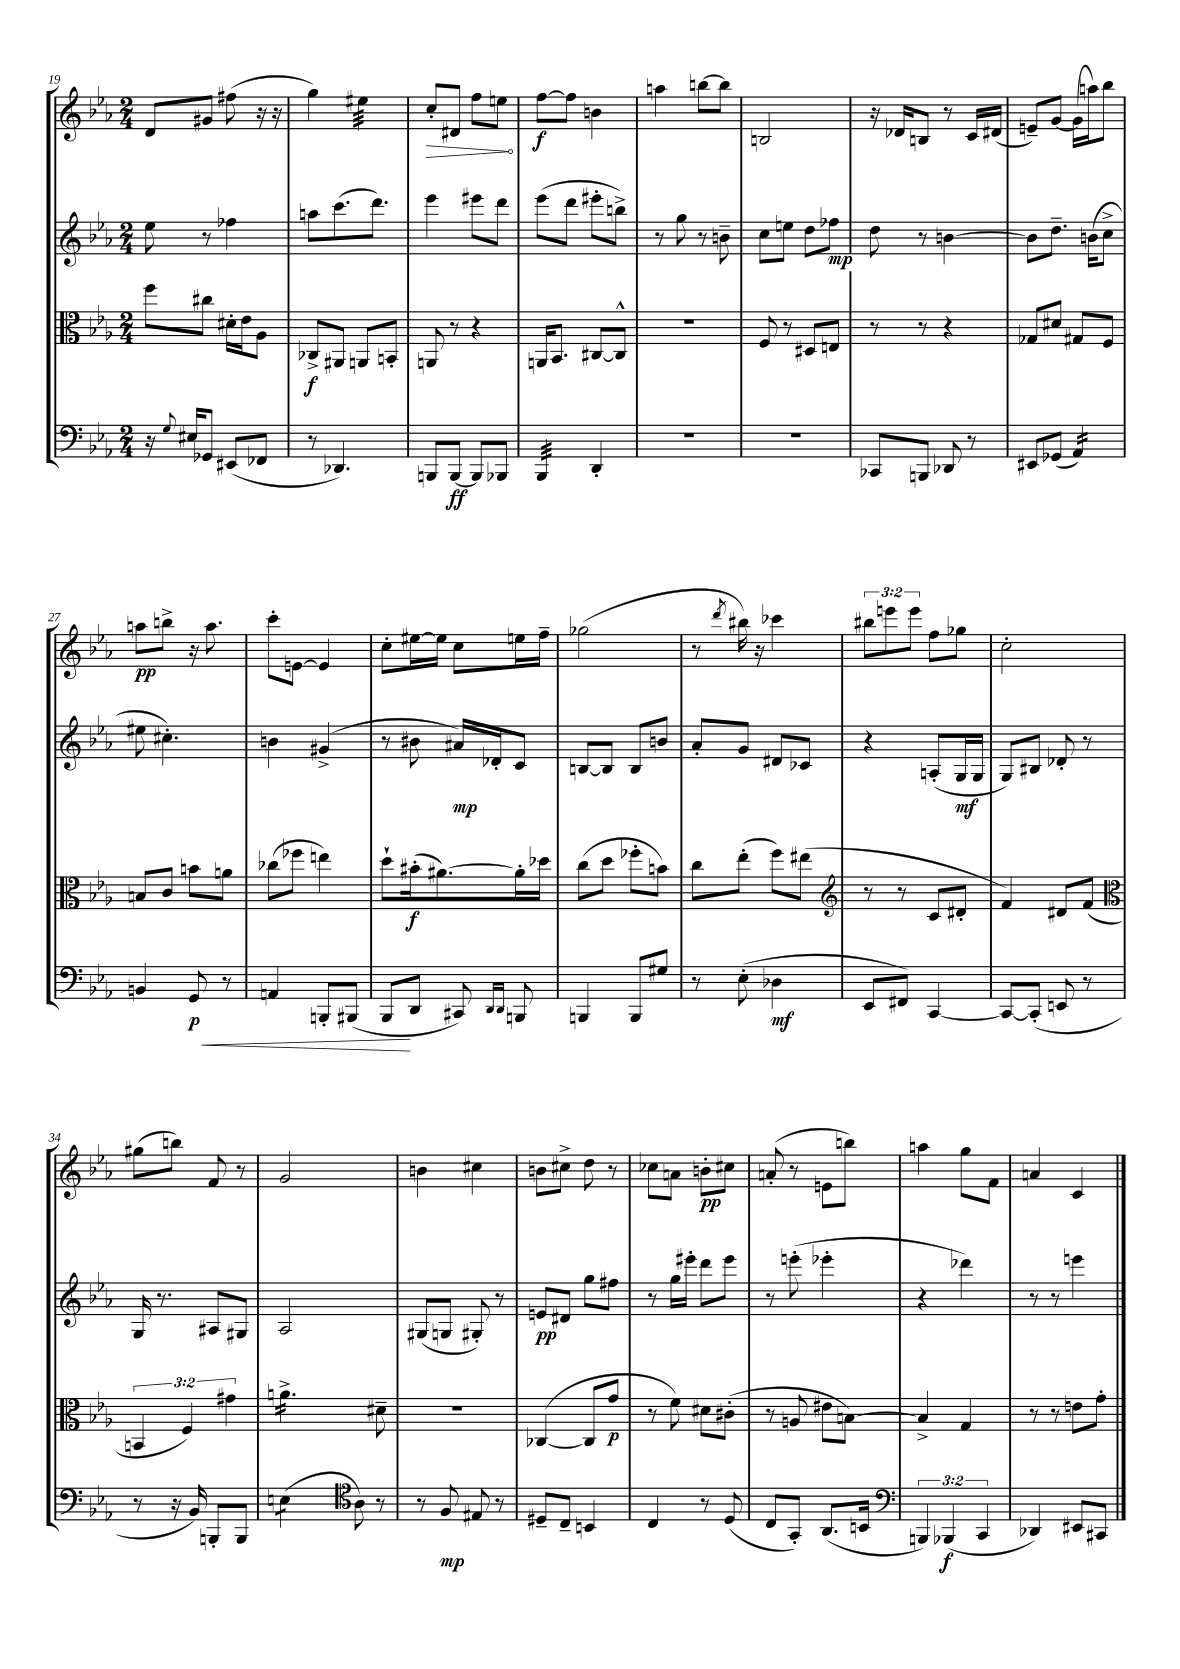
<<
\new StaffGroup <<
\new Staff = "s0" {
    \clef treble \key ees \major \numericTimeSignature \time 2/4 \override Staff.TupletNumber.text = #tuplet-number::calc-fraction-text
    d'8 gis'8 fis''8( r16 r16 |
    g''4) eis''4:32 |
    \once \override Hairpin.circled-tip = ##t c''8-.\> dis'8 f''8 e''8\! |
    f''8~\f f''8 b'4 |
    a''4 b''8~ b''8 |
    b2 |
    r16 des'16 b8 r8 c'16 dis'16( |
    e'8--) g'8~ g'16( a''16) bes''8 |
    a''8\pp b''8-> r16 a''8. |
    c'''8-. e'8~ e'4 |
    c''8-. eis''16~ eis''16 c''8 e''16 f''16-- |
    ges''2( |
    r8 \acciaccatura { d'''8 } bis''16) r16 ces'''4 |
    \tuplet 3/2 { bis''8 e'''8 e'''8 } f''8 ges''8 |
    c''2-. |
    gis''8( b''8) f'8 r8 |
    g'2 |
    b'4 cis''4 |
    b'8 cis''8-> d''8 r8 |
    ces''8 a'8 b'8-.\pp cis''8 |
    a'8-.( r8 e'8 b''8) |
    a''4 g''8 f'8 |
    a'4 c'4 \bar "|." |
}
\new Staff = "s1" {
    \clef treble \key ees \major \numericTimeSignature \time 2/4
    ees''8 r8 fes''4 |
    a''8 c'''8.( d'''8.) |
    ees'''4 eis'''8 d'''8 |
    ees'''8( d'''8 eis'''8-. b''8->) |
    r8 g''8 r8 b'8-- |
    c''8 e''8 d''8 fes''8\mp |
    d''8 r8 b'4~ |
    b'8 d''8.-- b'16( c''8-> |
    eis''8 cis''4.-.) |
    b'4 gis'4->( |
    r8 bis'8 ais'16\mp) des'16-. c'8 |
    b8~ b8 b8 b'8 |
    aes'8-. g'8 dis'8 ces'8 |
    r4 a8-.( g16\mf g16 |
    g8) bis8 des'8-. r8 |
    g16 r8. ais8 gis8 |
    aes2 |
    gis8( g8 gis8-.) r8 |
    e'8\pp dis'8 g''8 fis''8 |
    r8 g''16 eis'''16-. d'''8 eis'''8 |
    r8 e'''8-.( ees'''4-. |
    r4 des'''4) |
    r8 r8 e'''4 \bar "|." |
}
\new Staff = "s2" {
    \clef alto \key ees \major \numericTimeSignature \time 2/4 \override Staff.TupletNumber.text = #tuplet-number::calc-fraction-text
    f''8 cis''8 dis'16-. ees'16 aes8 |
    ces8->\f ais,8 a,8 b,8-. |
    a,8 r8 r4 |
    a,16 bes,8. cis8~ cis8-^ |
    R2 |
    f8 r8 dis8 e8 |
    r8 r8 r4 |
    ges8 dis'8 gis8 f8 |
    b8 c'8 b'8 a'8 |
    ces''8( fes''8 e''4) |
    d''8-! bis'16-.\f( ais'8.~) ais'16-. des''16 |
    c''8( d''8 fes''8-. b'8) |
    c''8 ees''8-.( f''8) eis''8( |
    \clef treble r8 r8 c'8 dis'8-. |
    f'4) dis'8 f'8( |
    \clef alto \tuplet 3/2 { b,4 f4) gis'4 } |
    a'4.:16-> dis'8-- |
    R2 |
    ces4~( ces8 g'8\p |
    r8 f'8) dis'8 cis'8-.( |
    r8 a8 eis'8 b8~) |
    b4-> g4 |
    r8 r8 e'8 g'8-. \bar "|." |
}
\new Staff = "s3" {
    \clef bass \key ees \major \numericTimeSignature \time 2/4 \override Staff.TupletNumber.text = #tuplet-number::calc-fraction-text
    r16 \appoggiatura { g8 } eis16 ges,8 eis,8( fes,8 |
    r8 des,4.) |
    b,,8 b,,8~\ff b,,8 bes,,8 |
    bes,,4:32 d,4-. |
    R2 |
    R2 |
    ces,8 b,,8 des,8 r8 |
    eis,8 ges,8( aes,4:16) |
    b,4 g,8\p\< r8 |
    a,4 b,,8-. bis,,8( |
    bes,,8\! d,8 cis,8) \grace { d,16 d,16 } b,,8 |
    b,,4 b,,8 gis8 |
    r8 ees8-.( des4\mf |
    ees,8 fis,8) c,4~ |
    c,8~ c,8-.( e,8 r8 |
    r8 r16 bes,16) b,,8-. b,,8 |
    e4:8( \clef tenor aes8) r8 |
    r8 f8\mp eis8 r8 |
    dis8-- c8-- b,4 |
    c4 r8 d8( |
    c8 g,8-.) aes,8.( b,16 |
    \clef bass \tuplet 3/2 { b,,4) bes,,4\f( c,4 } |
    des,4) eis,8 cis,8 \bar "|." |
}
>>
>>
\layout { \context { \Score currentBarNumber = #19 } }
